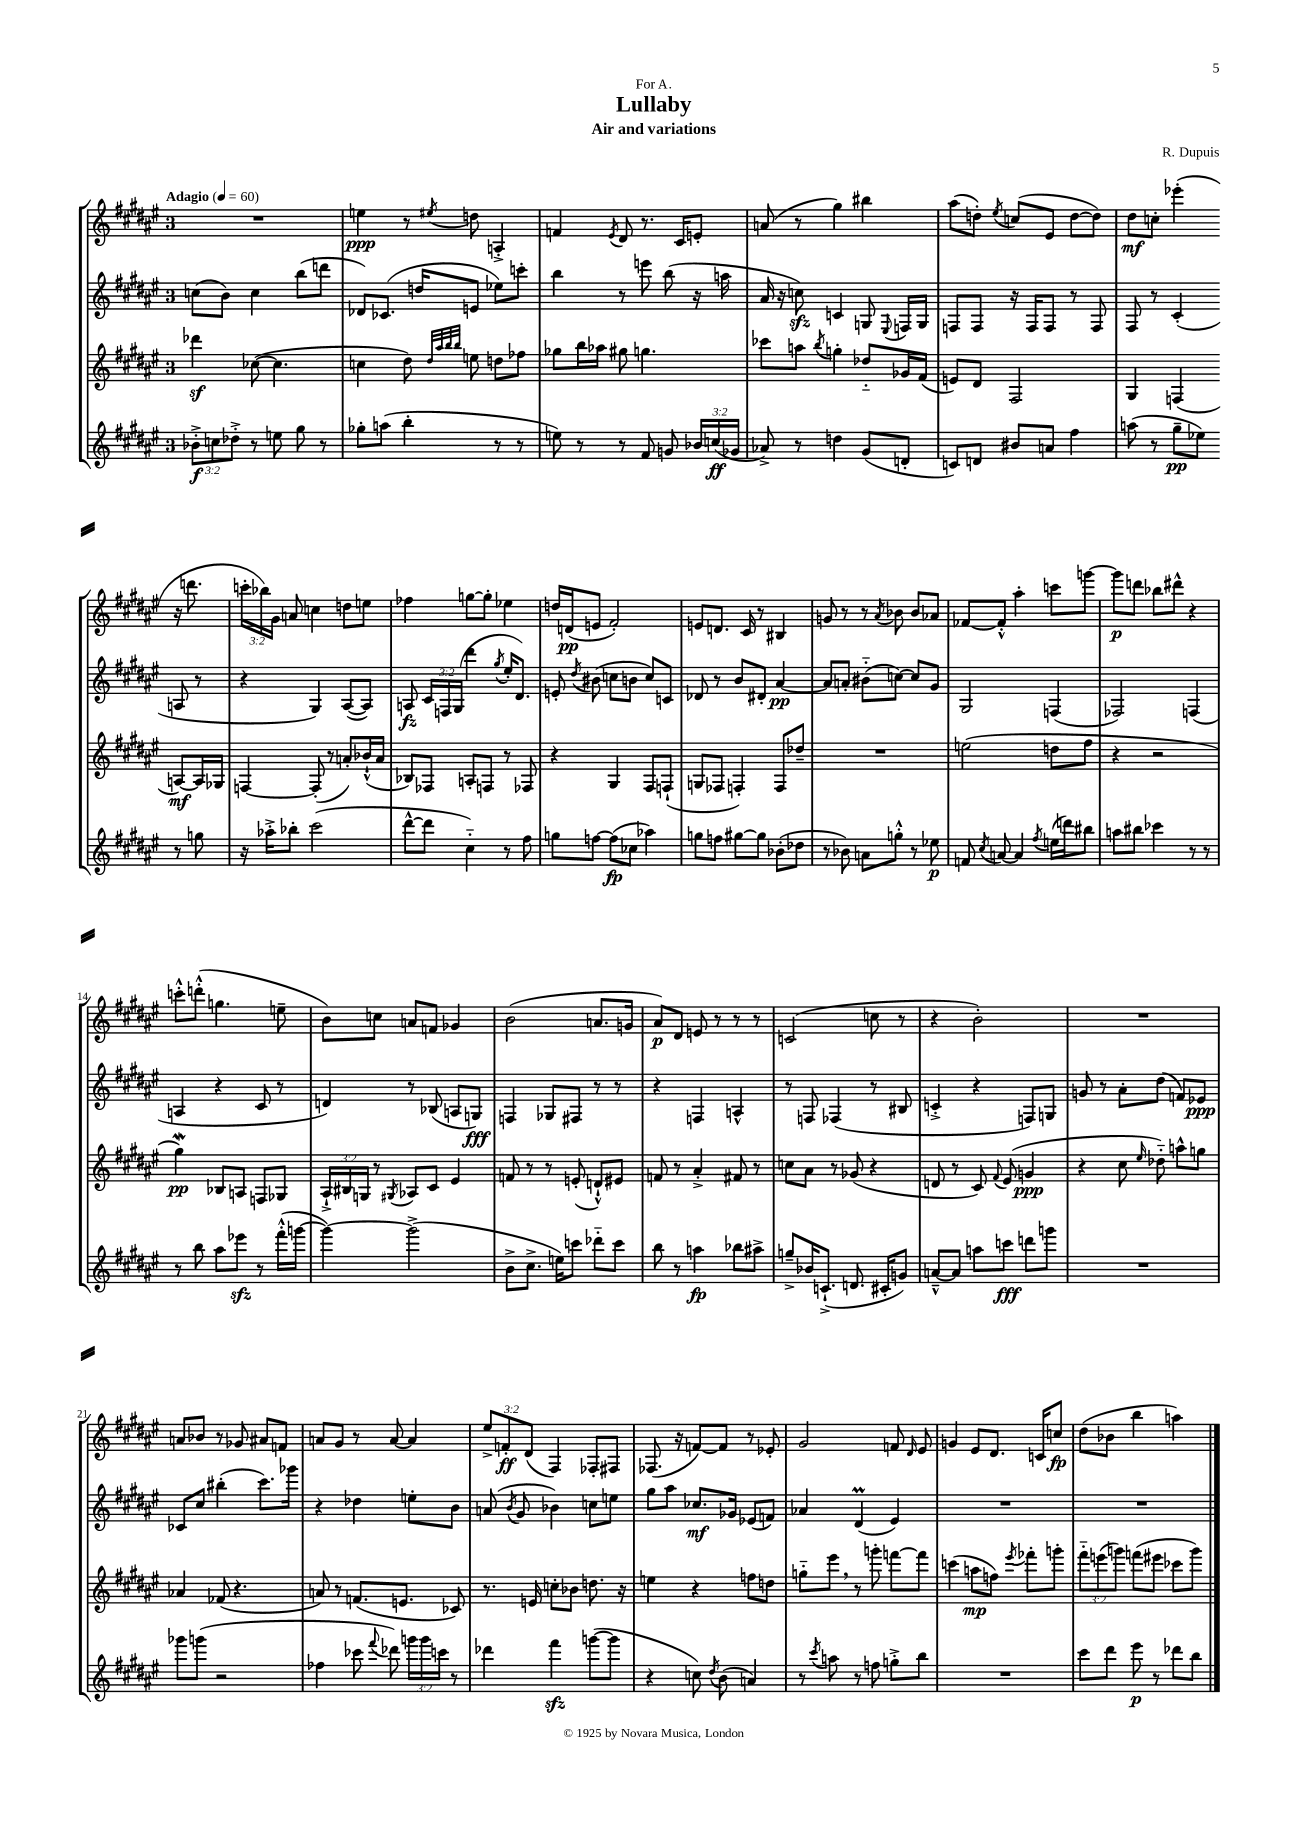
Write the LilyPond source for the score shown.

\header { title = "Lullaby" composer = "R. Dupuis" subtitle = "Air and variations" dedication = "For A." }
<<
\new StaffGroup <<
\new Staff = "s0" {
    \clef treble \key fis \major \once \override Staff.TimeSignature.style = #'single-digit \time 3/4 \override Staff.TupletNumber.text = #tuplet-number::calc-fraction-text \tempo "Adagio" 4 = 60
    \autoBeamOff R2. |
    e''4\ppp r8 \acciaccatura { eis''8 } d''8 a4-.-> |
    f'4 \acciaccatura { eis'8 } dis'8 r8. cis'16[ e'8]-. |
    a'8( r8 gis''4) bis''4 |
    ais''8[( d''8]-.) \acciaccatura { eis''8 } c''8[( eis'8] d''8[~ d''8]) |
    dis''8[\mf c''8]-. ees'''4-.( r16 d'''8. |
    \tuplet 3/2 { c'''16[-. bes''16) gis'16] } a'8 c''4 d''8[ e''8] |
    fes''4 g''8[~ g''8]-. ees''4 |
    d''16[ d'16\pp( e'8] fis'2-.) |
    e'8[ d'8.] cis'16 r8 bis4 |
    g'8 r8 r8 \acciaccatura { ais'8 } bes'8 bes'8[ aes'8] |
    fes'8[~ fes'8]-.-^ ais''4-. c'''8[ g'''8]~ |
    g'''8[\p d'''8] bes''8[ dis'''8]-^ r4 |
    c'''8[-.-^ d'''8]-.-^( g''4. e''8-- |
    b'8[) c''8] a'8[ f'8] ges'4 |
    b'2( a'8.[ g'16] |
    ais'8[\p) dis'8] e'8 r8 r8 r8 |
    c'2( c''8 r8 |
    r4 b'2-.) |
    R2. |
    a'8[ bes'8] r8 ges'8 ais'8[ f'8] |
    a'8[ gis'8] r8 a'8~ a'4 |
    \tuplet 3/2 { eis''8[-> f'8-.\ff dis'8]( } fis4) fes8[-. fis8] |
    fes8.( r16 f'8[~) f'8] r8 ees'8-. |
    gis'2 f'8 \grace { dis'16 } eis'8 |
    g'4 eis'8[ dis'8.] c'16[ c''8]\fp |
    dis''8[( bes'8] b''4 a''4) \bar "|." |
}
\new Staff = "s1" {
    \clef treble \key fis \major \once \override Staff.TimeSignature.style = #'single-digit \time 3/4 \override Staff.TupletNumber.text = #tuplet-number::calc-fraction-text
    \autoBeamOff c''8[( b'8]) c''4 b''8[( d'''8] |
    des'8[) ces'8.]( d''16[ e'8] ees''8[) c'''8]-. |
    b''4 r8 e'''8 b''8( r16 a''16 |
    ais'16 r16 c''8\sfz) c'4 g8 \appoggiatura { eis8 } f16[ g16] |
    f8[ f8] r16 f16[ f8] r8 f8 |
    fis8 r8 cis'4-.( a8 r8 |
    r4 gis4) ais8[~( ais8]) |
    a8\fz \tuplet 3/2 { cis'16[ f16 gis16]( } dis'''4 \acciaccatura { gis''8 } eis''16[-. dis'8.]) |
    e'8-. \acciaccatura { dis''8 } bis'8( c''8[ b'8] c''8[) c'8] |
    des'8 r8 b'8[ dis'8]-. ais'4~\pp |
    ais'8[ a'8]-. bis'8[-_( c''8]~) c''8[ gis'8] |
    gis2 f4( |
    fes2) f4( |
    a4 r4 cis'8 r8 |
    d'4) r8 bes8( a8[ g8]\fff) |
    f4 ges8[ fis8] r8 r8 |
    r4 f4 a4-^ |
    r8 f8 fes4( r8 bis8 |
    c'4-.-> r4 f8[) g8] |
    g'8 r8 ais'8[-. dis''8]( f'8[) ees'8]\ppp |
    ces'8[ cis''8] bis''4-.( cis'''8.[) ges'''16] |
    r4 des''4 e''8[-. b'8] |
    a'8( \acciaccatura { b'8 } gis'8 bes'4) c''8[ e''8] |
    gis''8[ ais''8] ces''8.[\mf ges'16] ees'8[( f'8]) |
    aes'4 dis'4\prall( eis'4) |
    R2. |
    R2. \bar "|." |
}
\new Staff = "s2" {
    \clef treble \key fis \major \once \override Staff.TimeSignature.style = #'single-digit \time 3/4 \override Staff.TupletNumber.text = #tuplet-number::calc-fraction-text
    \autoBeamOff des'''4\sf ces''8~( ces''4. |
    c''4 dis''8) \grace { dis''32[ ais''32 b''32 b''32] } e''8 d''8[ fes''8] |
    ges''8[ b''16 aes''16] gis''8 g''4. |
    ces'''8[ a''8] \acciaccatura { b''8 } g''4-. des''8[-_ ges'16 fis'16]( |
    e'8[) dis'8] fis2 |
    gis4 f4( a8[~\mf) a16 ges16] |
    f4~ f8-.( r8 a'8[-.) bes'16-!-^( a'16] |
    bes8[) fes8] a8[-. f8] r8 fes8 |
    r4 gis4 fis8[ f8]-!( |
    g8[ fes8] f4-.) f8[ des''8]-- |
    R2. |
    e''2( d''8[ fis''8] |
    r4 r2 |
    gis''4\mordent\pp) bes8[ a8] f8[ ges8] |
    \tuplet 3/2 { ais16[-!-> bis16 g16] } r8 \acciaccatura { gis8 } aes8[ cis'8] eis'4 |
    f'8 r8 r8 e'8-.( d'8[-!-^) eis'8] |
    f'8 r8 ais'4-.-> fis'8 r8 |
    c''8[ ais'8] r8 ges'8( r4 |
    d'8 r8 cis'8) \appoggiatura { fis'8 } eis'8( g'4\ppp |
    r4 cis''8 \grace { eis''16 } des''8-_) a''8[-^ g''8] |
    aes'4 fes'8( r4. |
    a'8) r8 f'8.[( e'8.] ces'8) |
    r8. e'16 c''8[-. bes'8] d''8. r16 |
    e''4 r4 f''8[ d''8] |
    g''8[-_ eis'''8] \breathe r8 g'''8-. f'''8[~ f'''8] |
    c'''4( a''8[\mp f''8]) \acciaccatura { eis'''8 } fes'''8[-. g'''8]-. |
    \tuplet 3/2 { fis'''8[-_ e'''8( g'''8]) } f'''8[( eis'''8] ces'''8[ g'''8]) \bar "|." |
}
\new Staff = "s3" {
    \clef treble \key fis \major \once \override Staff.TimeSignature.style = #'single-digit \time 3/4 \override Staff.TupletNumber.text = #tuplet-number::calc-fraction-text
    \autoBeamOff \tuplet 3/2 { bes'8[-.->\f c''8 des''8]-.-> } r8 e''8 gis''8 r8 |
    ges''8[-. a''8]( b''4-. r8 r8 |
    e''8) r8 r8 fis'8 g'8 \tuplet 3/2 { bes'16[ c''16\ff( ges'16] } |
    aes'8->) r8 d''4 gis'8[( d'8]-. |
    c'8[) d'8] bis'8[ a'8] fis''4 |
    a''8( r8 gis''8[--\pp ees''8]) r8 g''8 |
    r16 aes''16[-.-> bes''8]-. cis'''2( |
    dis'''8[~-^ dis'''8] cis''4-_) r8 fis''8 |
    g''8[ f''8]~ f''8[\fp( ces''8] aes''4) |
    g''8[ f''8] gis''8[~ gis''8] bes'8[-.( des''8] |
    r8 bes'8) a'8[ g''8]-.-^ r8 ees''8\p |
    f'8 \acciaccatura { cis''8 } a'8~ a'4 \acciaccatura { fis''8 } e''16[( d'''16) bis''8] |
    a''8[ bis''8] ces'''4 r8 r8 |
    r8 b''8 ais''8[ ees'''8]\sfz r8 fis'''16[-.-^( g'''16]~ |
    g'''4~) g'''2->( |
    b'8[-> cis''8.]-> e''16[) c'''8] des'''8[-_ c'''8] |
    b''8 r8 a''4\fp bes''8[ ais''8]-> |
    g''8[---> bes'16 c'8.]-!->( d'8. cis'16[-. g'8]) |
    a'8[~---^ a'8] a''8[ c'''8]\fff d'''8[ g'''8] |
    R2. |
    ges'''8[ g'''8]( r2 |
    fes''4 ces'''8 \appoggiatura { fis'''8 } des'''8) \tuplet 3/2 { g'''16[ g'''16 c'''16] } r8 |
    des'''4 fis'''4\sfz g'''8[~( g'''8] |
    r4 c''8) \acciaccatura { dis''8 } b'8( a'4) |
    r8 \acciaccatura { cis'''8 } a''8 r8 f''8 g''8[-.-> b''8] |
    R2. |
    cis'''8[ dis'''8] eis'''8\p r8 des'''8[ b''8] \bar "|." |
}
>>
>>
